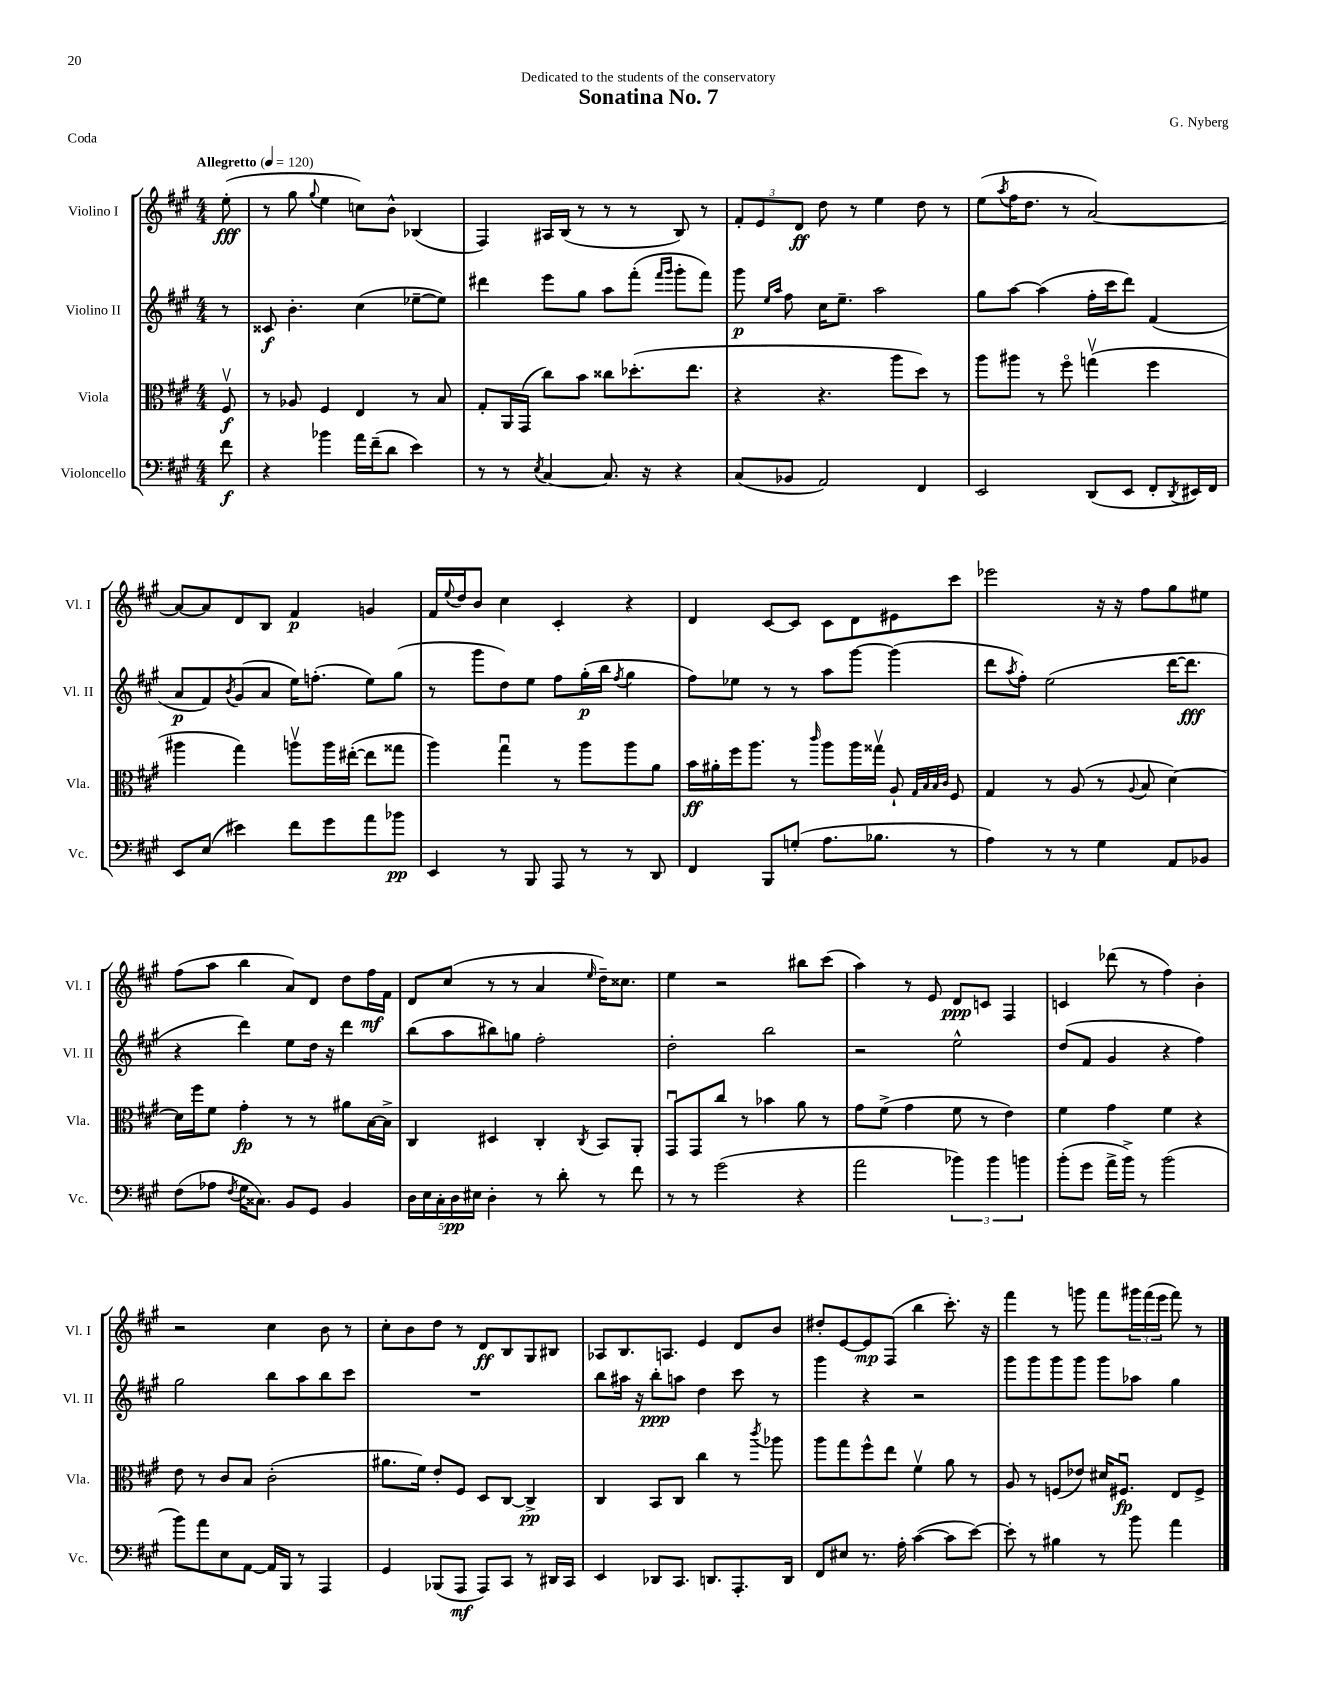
\header { title = "Sonatina No. 7" composer = "G. Nyberg" dedication = "Dedicated to the students of the conservatory" piece = "Coda" }
<<
\new StaffGroup <<
\new Staff = "s0" \with { instrumentName = "Violino I" shortInstrumentName = "Vl. I" } {
    \clef treble \key a \major \numericTimeSignature \time 4/4 \partial 8 \tempo "Allegretto" 4 = 120
    e''8-.\fff( |
    r8 gis''8 \appoggiatura { gis''8 } e''4 c''8) b'8-^ bes4( |
    fis4) ais16 b16( r8 r8 r8 b8) r8 |
    \tuplet 3/2 { fis'8-. e'8 d'8\ff } d''8 r8 e''4 d''8 r8 |
    e''8( \acciaccatura { a''8 } fis''16 d''8. r8 a'2~) |
    a'8~ a'8 d'8 b8 fis'4\p g'4 |
    fis'16 \appoggiatura { e''8 } d''16 b'8 cis''4 cis'4-. r4 |
    d'4 cis'8~ cis'8 cis'8 d'8 eis'8 cis'''8 |
    ees'''2 r16 r16 fis''8 gis''8 eis''8 |
    fis''8( a''8 b''4 a'8) d'8 d''8 fis''16\mf fis'16 |
    d'8 cis''8( r8 r8 a'4 \grace { e''16 } d''16--) cisis''8. |
    e''4 r2 bis''8 cis'''8( |
    a''4) r8 e'8 d'8\ppp c'8 fis4 |
    c'4 des'''8( r8 fis''4) b'4-. |
    r2 cis''4 b'8 r8 |
    cis''8-. b'8 d''8 r8 d'8\ff b8 gis8 bis8 |
    aes8 b8. a8. e'4 d'8 b'8 |
    dis''8-. e'8~ e'8\mp fis8( b''4 cis'''8.-.) r16 |
    fis'''4 r8 g'''8 fis'''8 \tuplet 3/2 { gis'''16 fis'''16( e'''16 } fis'''8) r8 \bar "|." |
}
\new Staff = "s1" \with { instrumentName = "Violino II" shortInstrumentName = "Vl. II" } {
    \clef treble \key a \major \numericTimeSignature \time 4/4 \partial 8
    r8 |
    cisis'8\f b'4.-. cis''4( ees''8~-- ees''8) |
    dis'''4 e'''8 gis''8 a''8 fis'''8-.( \grace { fis'''16 gis'''16 } gis'''8-. fis'''8) |
    gis'''8\p \grace { e''16 a''16 } fis''8 cis''16 e''8.-- a''2 |
    gis''8 a''8~ a''4( fis''16-. cis'''16 d'''8) fis'4( |
    a'8\p fis'8) \acciaccatura { b'8 } gis'8( a'8 e''16) f''8.-.( e''8) gis''8( |
    r8 gis'''8 d''8) e''8 fis''8 gis''16-.\p( b''16 \acciaccatura { fis''8 } gis''4 |
    fis''8) ees''8 r8 r8 a''8 gis'''8~ gis'''4( |
    d'''8 \acciaccatura { a''8 } fis''8-.) e''2( d'''16~ d'''8.\fff |
    r4 d'''4) e''8 d''16 r16 d'''4 |
    b''8( a''8 bis''8) g''8 fis''2-. |
    d''2-. b''2 |
    r2 e''2-^ |
    d''8( fis'8 gis'4 r4 fis''4) |
    gis''2 b''8 a''8 b''8 cis'''8 |
    R1 |
    b''8 ais''16 r16 b''8-.\ppp a''8 d''4 cis'''8 r8 |
    gis'''4 r4 r2 |
    gis'''8 gis'''8 gis'''8 gis'''8 gis'''8 aes''8 gis''4 \bar "|." |
}
\new Staff = "s2" \with { instrumentName = "Viola" shortInstrumentName = "Vla." } {
    \clef alto \key a \major \numericTimeSignature \time 4/4 \partial 8
    fis8\upbow\f |
    r8 aes8 fis4 e4 r8 b8 |
    gis8-. a,16 gis,16( cis''8) b'8 cisis''8 des''8.-.( e''8. |
    r4 r4. a''8 d''8) r8 |
    a''8 ais''8 r8 fis''8\flageolet g''4\upbow( fis''4 |
    ais''4 gis''4) a''8\upbow a''16 eis''16~-.( eis''8 gisis''8 |
    a''4) gis''4\downbow r8 a''8 a''8 a'8 |
    b'16\ff ais'16-. fis''16 a''8. r8 \grace { cis'''16 } a''8 a''16 gisis''16\upbow a8-! \grace { gis32 b32 b32 cis'32 } fis8 |
    gis4 r8 a8( r8 \appoggiatura { a8 } b8 d'4~) |
    d'16 fis''16 fis'8 gis'4-.\fp r8 r8 ais'8 b16~ b16-> |
    cis4 dis4 cis4-. \acciaccatura { cis8 } b,8 a,8-. |
    gis,8\downbow gis,8 cis''8 r8 bes'4 a'8 r8 |
    gis'8 fis'8->( gis'4 fis'8 r8 e'4) |
    fis'4 gis'4 fis'4 r4 |
    e'8 r8 cis'8 b8 cis'2-.( |
    ais'8. fis'16) e'8-. fis8 d8 cis8~ cis4->\pp |
    cis4 b,8 cis8 cis''4 r8 \acciaccatura { cis'''8 } aes''8 |
    a''8 gis''8 fis''8-^ e''8 fis'4\upbow a'8 r8 |
    a8 r8 f8( ees'8) dis'16 fis8.\downbow\fp e8 fis8-> \bar "|." |
}
\new Staff = "s3" \with { instrumentName = "Violoncello" shortInstrumentName = "Vc." } {
    \clef bass \key a \major \numericTimeSignature \time 4/4 \partial 8
    fis'8\f |
    r4 bes'4 a'16 fis'16--( d'8 e'4) |
    r8 r8 \acciaccatura { e8 } cis4~ cis8. r16 r4 |
    cis8( bes,8 a,2) fis,4 |
    e,2 d,8( e,8 fis,8-. \acciaccatura { d,8 } eis,16) fis,16 |
    e,8 e8( eis'4) fis'8 gis'8 a'8 bes'8\pp |
    e,4 r8 b,,8 a,,8 r8 r8 d,8 |
    fis,4 b,,8 g8-.( a8. bes8. r8 |
    a4) r8 r8 gis4 a,8 bes,8 |
    fis8( aes8 \acciaccatura { fis8 } gis16 cisis8.) b,8 gis,8 b,4 |
    \tuplet 5/4 { d16 e16 cis16-. d16\pp eis16 } d4-. r8 d'8-. r8 fis'8 |
    r8 r8 gis'2( r4 |
    a'2 \tuplet 3/2 { bes'4) bes'4 b'4 } |
    b'8-.( gis'8 a'16-> b'16->) r8 b'2( |
    b'8) a'8 e8 a,8~ a,16 b,,16 r8 a,,4 |
    gis,4 bes,,8( a,,8\mf a,,8) cis,8 r8 dis,16 cis,16 |
    e,4 des,8 cis,8. d,8. a,,8.-. d,16 |
    fis,8 eis8 r8. a16-. cis'4~( cis'8 e'8~) |
    e'8-. r8 bis4 r8 b'8 a'4 \bar "|." |
}
>>
>>
\layout { \context { \Score \remove "Bar_number_engraver" } }
